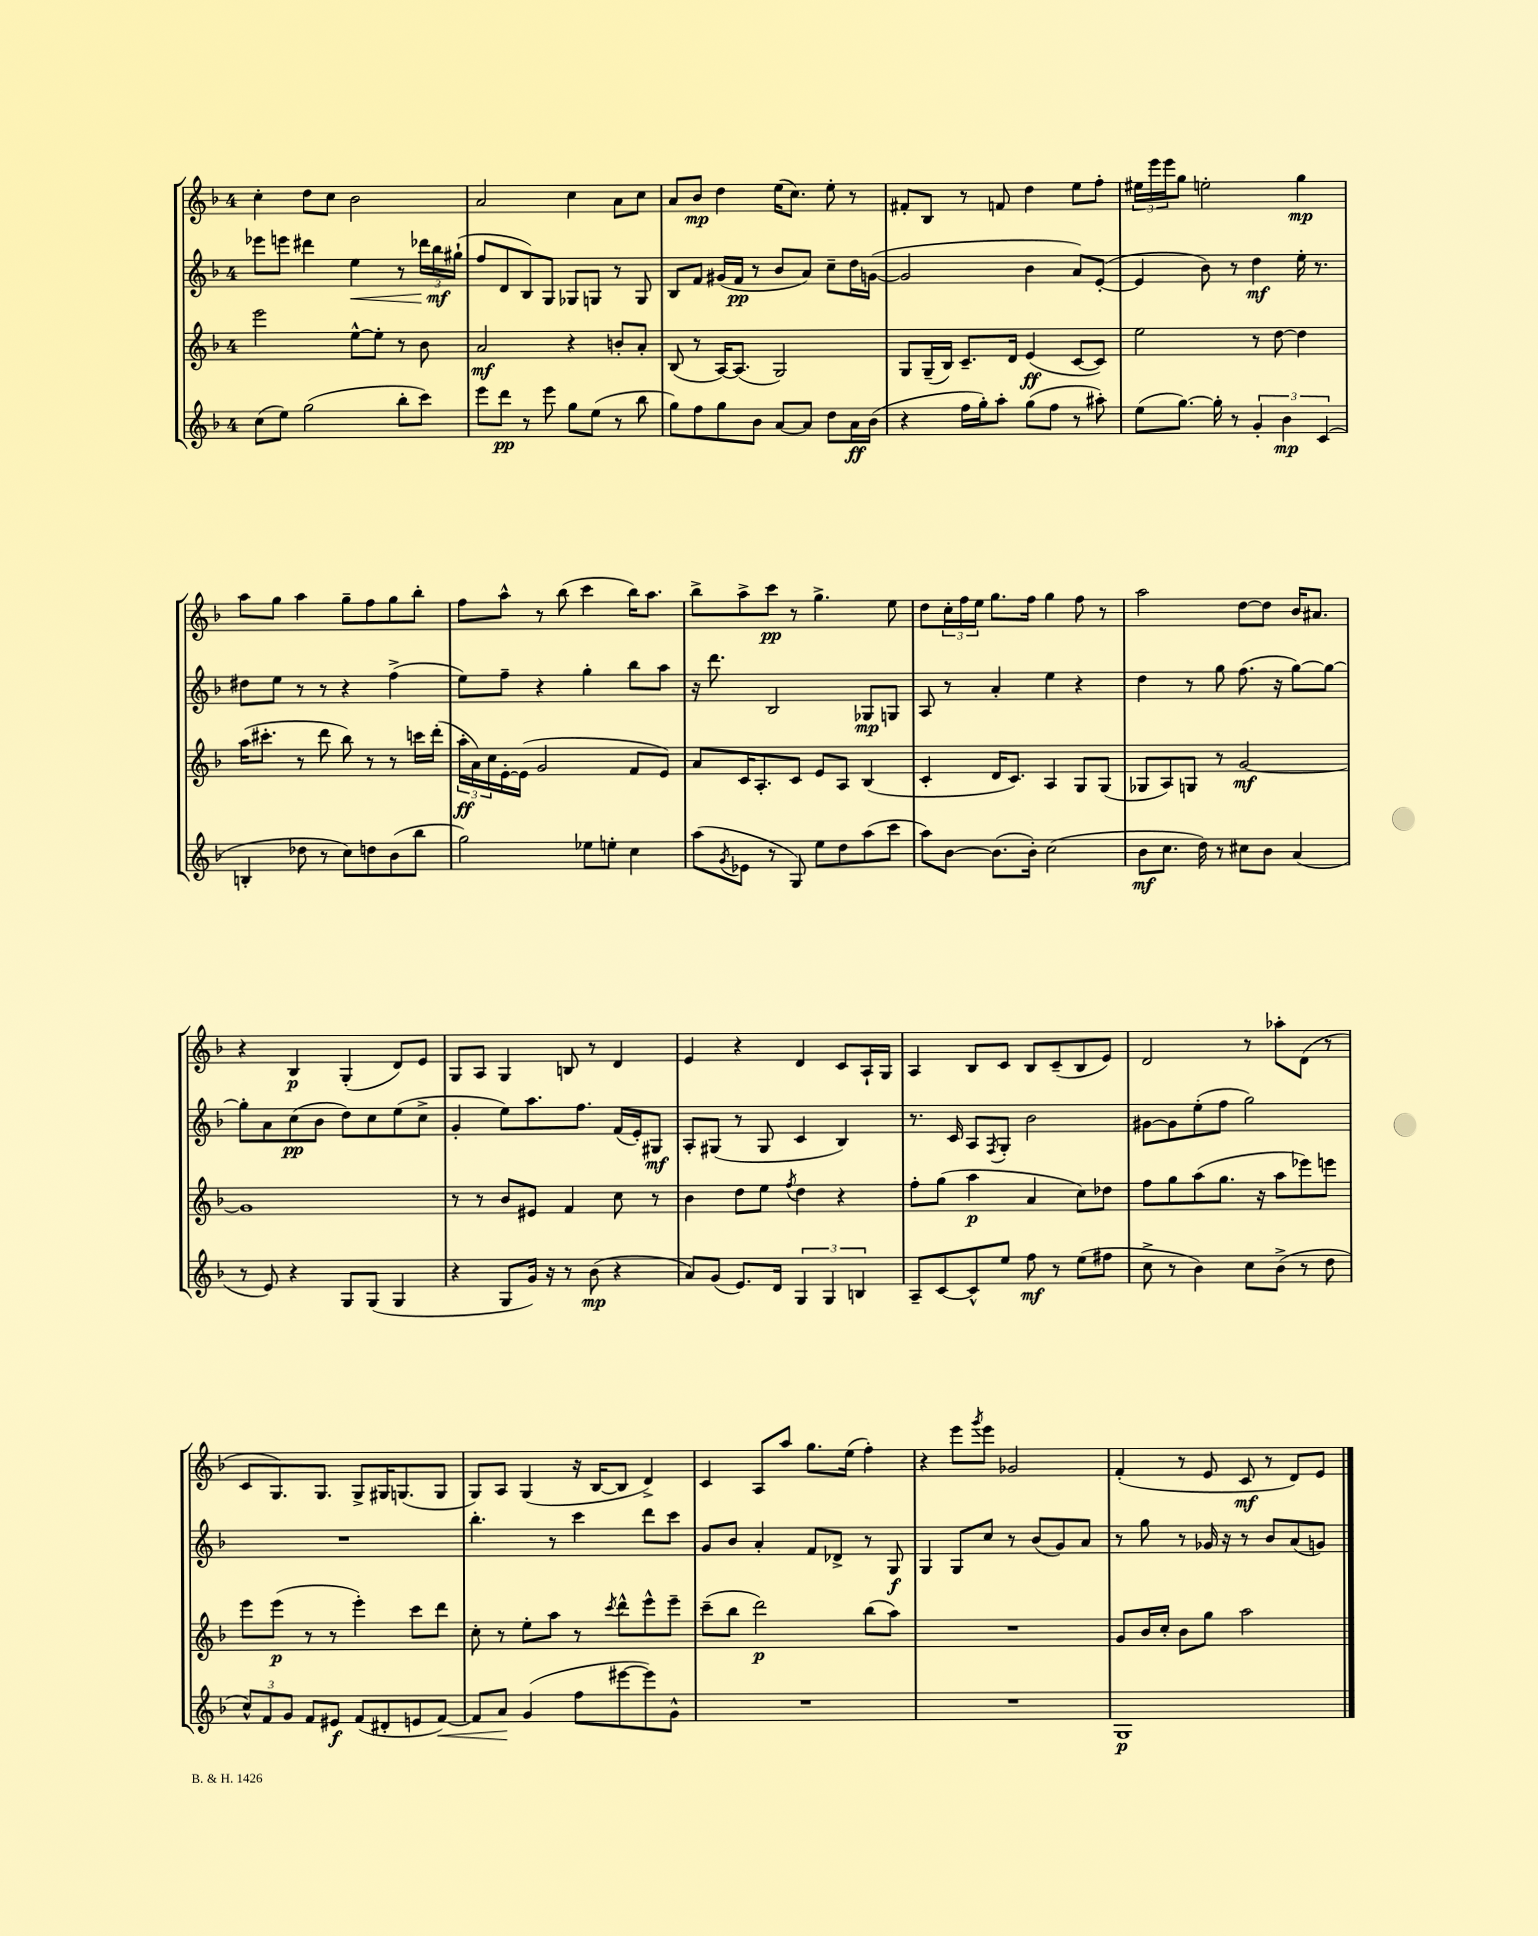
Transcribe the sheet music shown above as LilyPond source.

<<
\new StaffGroup <<
\new Staff = "s0" {
    \clef treble \key f \major \once \override Staff.TimeSignature.style = #'single-digit \time 4/4
    c''4-. d''8 c''8 bes'2 |
    a'2 c''4 a'8 c''8 |
    a'8 bes'8\mp d''4 e''16( c''8.) e''8-. r8 |
    fis'8-. bes8 r8 f'8 d''4 e''8 f''8-. |
    \tuplet 3/2 { eis''16 e'''16 e'''16 } g''8 e''2-. g''4\mp |
    a''8 g''8 a''4 g''8-- f''8 g''8 bes''8-. |
    f''8 a''8-^ r8 bes''8( c'''4 bes''16) a''8. |
    bes''8-> a''8-> c'''8\pp r8 g''4.-> e''8 |
    d''8 \tuplet 3/2 { c''16-. f''16 e''16 } g''8. f''16 g''4 f''8 r8 |
    a''2 d''8~ d''8 bes'16 ais'8. |
    r4 bes4\p g4-.( d'8) e'8 |
    g8 a8 g4 b8 r8 d'4 |
    e'4 r4 d'4 c'8 a16-! g16 |
    a4 bes8 c'8 bes8 c'8--( bes8 e'8) |
    d'2 r8 aes''8-. d'8( r8 |
    c'8 g8.) g8. g8-> gis16 g8.( g8 |
    g8) a8 g4( r16 bes16~ bes8 d'4->) |
    c'4 a8 a''8 g''8. e''16( f''4-.) |
    r4 e'''8 \acciaccatura { g'''8 } e'''8 ges'2 |
    f'4-.( r8 e'8 c'8\mf r8 d'8) e'8 \bar "|." |
}
\new Staff = "s1" {
    \clef treble \key f \major \once \override Staff.TimeSignature.style = #'single-digit \time 4/4
    ees'''8 e'''8 dis'''4 e''4\< r8 \tuplet 3/2 { des'''16 bes''16\mf\! gis''16-!( } |
    f''8 d'8 bes8) g8 ges8 g8 r8 g8 |
    bes8 f'8 gis'16( f'16\pp r8 bes'8 a'8) c''8-- d''16 g'16~( |
    g'2 bes'4 a'8) e'8~-.( |
    e'4 bes'8) r8 d''4\mf e''16-. r8. |
    dis''8 e''8 r8 r8 r4 f''4->( |
    e''8) f''8-- r4 g''4-. bes''8 a''8 |
    r16 d'''8. bes2 ges8\mp g8 |
    a8 r8 a'4-. e''4 r4 |
    d''4 r8 g''8 f''8.( r16 g''8~) g''8~ |
    g''8-. a'8 c''8\pp( bes'8 d''8) c''8 e''8( c''8-> |
    g'4-. e''8) a''8. f''8. f'16( e'16-.) gis8\mf |
    a8-. gis8( r8 gis8 c'4 bes4) |
    r8. c'16 a8 \acciaccatura { f8 } g8-. bes'2 |
    gis'8~ gis'8 e''8-.( f''8 g''2) |
    R1 |
    bes''4.-. r8 c'''4 d'''8 c'''8 |
    g'8 bes'8 a'4-. f'8 des'8-> r8 g8\f |
    g4 g8 c''8 r8 bes'8( g'8) a'8 |
    r8 g''8 r8 ges'16 r16 r8 bes'8 a'8( g'8) \bar "|." |
}
\new Staff = "s2" {
    \clef treble \key f \major \once \override Staff.TimeSignature.style = #'single-digit \time 4/4
    e'''2 e''8~-^ e''8-. r8 bes'8 |
    a'2\mf r4 b'8-. a'8-. |
    bes8( r8 a16~) a8.( g2) |
    g8 g16--( bes16) c'8.-- d'16 e'4\ff( c'8~ c'8) |
    e''2 r8 d''8~ d''4 |
    a''16( cis'''8.-. r8 d'''8 bes''8) r8 r8 c'''16 d'''16-.( |
    \tuplet 3/2 { a''16-.\ff a'16) c''16 } e'16~-. e'16( g'2 f'8 e'8) |
    a'8 c'16 a8.-. c'8 e'8 a8 bes4( |
    c'4-. d'16 c'8.) a4 g8 g8( |
    ges8 a8) g8 r8 g'2~\mf |
    g'1 |
    r8 r8 bes'8 eis'8 f'4 c''8 r8 |
    bes'4 d''8 e''8 \acciaccatura { f''8 } d''4 r4 |
    f''8-. g''8( a''4\p a'4 c''8) des''8 |
    f''8 g''8 a''8( g''8. r16 a''8 ees'''8) e'''8 |
    e'''8 e'''8\p( r8 r8 e'''4-.) c'''8 d'''8 |
    c''8-. r8 e''8-. a''8 r8 \acciaccatura { c'''8 } d'''8-^ e'''8-^ e'''8-- |
    c'''8--( bes''8 d'''2\p) bes''8( a''8) |
    R1 |
    g'8 bes'16 c''16-. bes'8 g''8 a''2 \bar "|." |
}
\new Staff = "s3" {
    \clef treble \key f \major \once \override Staff.TimeSignature.style = #'single-digit \time 4/4
    c''8( e''8) g''2( bes''8-. c'''8) |
    e'''8 d'''8\pp r8 e'''8 g''8 e''8( r8 bes''8 |
    g''8) f''8 g''8 bes'8 a'8~ a'8 d''8 a'16\ff bes'16( |
    r4 f''16 g''16-.) a''8-. g''8( f''8 r8 ais''8-.) |
    e''8( g''8.~) g''16-. r8 \tuplet 3/2 { g'4-. bes'4\mp c'4( } |
    b4-. des''8 r8 c''8) d''8 bes'8( bes''8 |
    g''2) ees''8 e''8-. c''4 |
    a''8( \acciaccatura { g'8 } ees'8 r8 g8) e''8 d''8 a''8( c'''8 |
    a''8) bes'8~ bes'8.( bes'16-.) c''2( |
    bes'8\mf c''8. d''16) r8 cis''8 bes'8 a'4( |
    r8 e'8) r4 g8 g8( g4 |
    r4 g8 g'16) r16 r8 bes'8\mp( r4 |
    a'8) g'8( e'8.) d'16 \tuplet 3/2 { g4 g4 b4 } |
    a8-- c'8~ c'8-^ e''8 f''8\mf r8 e''8( fis''8 |
    c''8-> r8 bes'4) c''8 bes'8->( r8 d''8 |
    \tuplet 3/2 { c''8-^) f'8 g'8 } f'8 eis'8\f f'8( dis'8-. e'8 f'8~\<) |
    f'8 a'8\! g'4( f''8 eis'''8~ eis'''8) g'8-^ |
    R1 |
    R1 |
    g1\p \bar "|." |
}
>>
>>
\layout { \context { \Score \remove "Bar_number_engraver" } }
